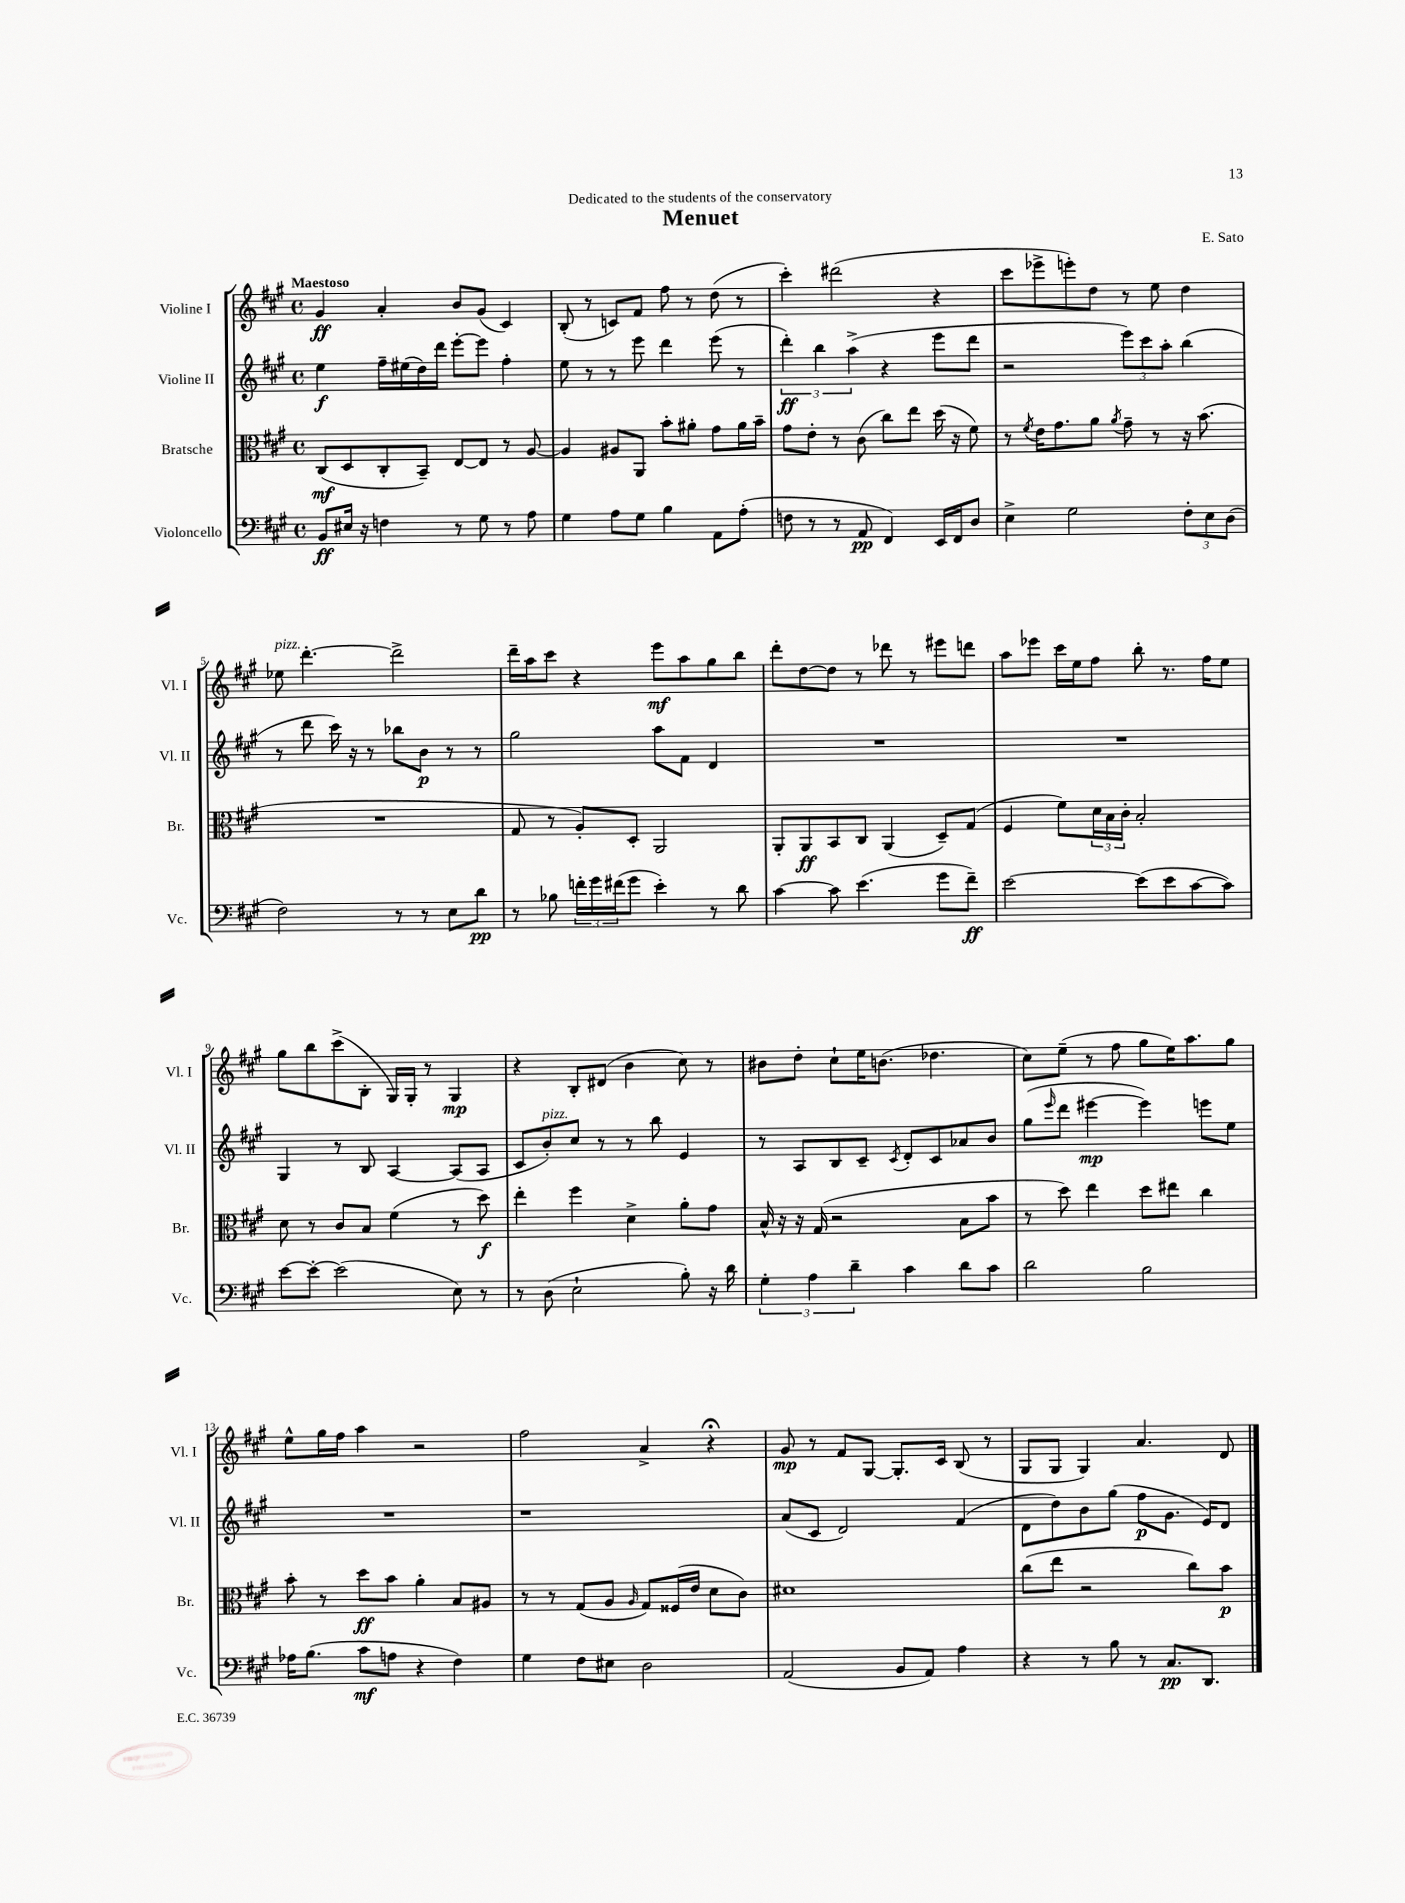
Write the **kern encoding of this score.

**kern	**dynam	**kern	**dynam	**kern	**dynam	**kern	**dynam
*part4	*part4	*part3	*part3	*part2	*part2	*part1	*part1
*staff4	*staff4	*staff3	*staff3	*staff2	*staff2	*staff1	*staff1
*I"Violoncello	*	*I"Bratsche	*	*I"Violine II	*	*I"Violine I	*
*I'Vc.	*	*I'Br.	*	*I'Vl. II	*	*I'Vl. I	*
*clefF4	*	*clefC3	*	*clefG2	*	*clefG2	*
*k[f#c#g#]	*	*k[f#c#g#]	*	*k[f#c#g#]	*	*k[f#c#g#]	*
*M4/4	*	*M4/4	*	*M4/4	*	*M4/4	*
*met(c)	*	*met(c)	*	*met(c)	*	*met(c)	*
=1	=1	=1	=1	=1	=1	=1	=1
!	!	!	!	!	!	!LO:TX:a:B:t=Maestoso	!
8BB/L	ff	(8C#/L	mf	4ee\	f	4g#/	ff
16E#X/Jk	.	8D/	.	.	.	.	.
16r	.	.	.	.	.	.	.
4Fn\	.	8C#'/	.	16ff#~\LL	.	4a'/	.
.	.	.	.	(16ee#X\	.	.	.
.	.	8BB~/J)	.	16dd\)	.	.	.
.	.	.	.	16ddd\JJ	.	.	.
8r	.	[8E/L	.	[8eee'\L	.	8b/L	.
8G#\	.	8E/J]	.	8eee\J]	.	(8g#/J	.
8r	.	8r	.	4ff#'\	.	4c#/)	.
8A\	.	[8A/	.	.	.	.	.
=2	=2	=2	=2	=2	=2	=2	=2
4G#\	.	4A/]	.	8ee\	.	(8B'/	.
.	.	.	.	8r	.	8r	.
8A\L	.	8A#X/L	.	8r	.	8cn/L)	.
8G#\J	.	8AA/J	.	8eee\	.	8f#/J	.
4B\	.	8b'\L	.	4ddd\	.	8ff#\	.
.	.	8a#X'\J	.	.	.	8r	.
8AA\L	.	8g#\L	.	(8eee\	.	(8dd\	.
(8A'\J	.	16a#\L	.	8r	.	8r	.
.	.	16b~\JJ	.	.	.	.	.
=3	=3	=3	=3	=3	=3	=3	=3
8Fn\	.	8g#\L	.	6ddd'\)	ff	4ccc#'\)	.
8r	.	8e'\J	.	.	.	.	.
.	.	.	.	6bb\	.	.	.
8r	.	8r	.	.	.	(2ddd#X\	.
.	.	.	.	(6aa^\	.	.	.
8AA/	pp	(8c#\	.	.	.	.	.
4FF#/)	.	8cc#\L)	.	4r	.	.	.
.	.	8ee\J	.	.	.	.	.
16EE/LL	.	(16dd\	.	8eee\L	.	4r	.
16FF#/J	.	16r	.	.	.	.	.
8D/J	.	8f#\)	.	8ddd\J	.	.	.
=4	=4	=4	=4	=4	=4	=4	=4
4E^\	.	8r	.	2r	.	8ccc#\L	.
.	.	8qf#/	.	.	.	.	.
.	.	16e\KL	.	.	.	8eee-X^\	.
.	.	8.g#\	.	.	.	.	.
2G#\	.	.	.	.	.	8eeen'\)	.
.	.	8a\J	.	.	.	8dd\J	.
.	.	8qa/	.	.	.	.	.
.	.	8g#~\	.	12eee\L)	.	8r	.
.	.	.	.	12ccc#\	.	.	.
.	.	8r	.	.	.	8ee\	.
.	.	.	.	12aa'\J	.	.	.
12F#'\L	.	16r	.	(4bb\	.	4dd\	.
.	.	(8.b\	.	.	.	.	.
12E\	.	.	.	.	.	.	.
(12D\J	.	.	.	.	.	.	.
!!LO:LB:g=z
=5	=5	=5	=5	=5	=5	=5	=5
!	!	!	!	!	!	!LO:TX:a:i:t=pizz.	!
2F#\)	.	1r	.	8r	.	8ee-X\	.
.	.	.	.	8ddd\	.	[4.ddd'\	.
.	.	.	.	16ccc#\)	.	.	.
.	.	.	.	16r	.	.	.
.	.	.	.	8r	.	.	.
8r	.	.	.	8bb-X\L	.	2ddd^\]	.
8r	.	.	.	8b\J	p	.	.
8E\L	.	.	.	8r	.	.	.
8d\J	pp	.	.	8r	.	.	.
=6	=6	=6	=6	=6	=6	=6	=6
8r	.	8G#/	.	2gg#\	.	16ddd~\LL	.
.	.	.	.	.	.	16aa\J	.
8B-X\	.	8r	.	.	.	8ccc#\J	.
24fn'\LL	.	8A'/L)	.	.	.	4r	.
24g#\	.	.	.	.	.	.	.
(24f#X\J	.	.	.	.	.	.	.
8g#\J	.	8D'/J	.	.	.	.	.
4e'\)	.	2AA/	.	8aa\L	.	8eee\L	mf
.	.	.	.	8f#\J	.	8aa\	.
8r	.	.	.	4d/	.	8gg#\	.
8d\	.	.	.	.	.	8bb\J	.
=7	=7	=7	=7	=7	=7	=7	=7
[4c#\	.	8AA'/L	.	1r	.	8ddd'\L	.
.	.	8AA/	ff	.	.	[8dd\	.
8c#\]	.	8BB/	.	.	.	8dd\J]	.
(4.e\	.	8C#/J	.	.	.	8r	.
.	.	(4AA/	.	.	.	8ddd-X\	.
.	.	.	.	.	.	8r	.
8g#\L	.	8D~/L)	.	.	.	8eee#X\L	.
8f#~\J)	ff	(8G#/J	.	.	.	8dddn\J	.
=8	=8	=8	=8	=8	=8	=8	=8
[2e\	.	4F#/	.	1r	.	8aa\L	.
.	.	.	.	.	.	8eee-X\J	.
.	.	8f#\L)	.	.	.	16ccc#\LL	.
.	.	.	.	.	.	16ee\J	.
.	.	24d\L	.	.	.	8ff#\J	.
.	.	24B\	.	.	.	.	.
.	.	24c#'\JJ	.	.	.	.	.
(8e\L]	.	2B'/	.	.	.	8bb'\	.
8e\	.	.	.	.	.	8.r	.
[8c#\	.	.	.	.	.	.	.
.	.	.	.	.	.	16ff#\KL	.
8c#\J])	.	.	.	.	.	8ee\J	.
!!LO:LB:g=z
=9	=9	=9	=9	=9	=9	=9	=9
[8e\L	.	8d\	.	4G#/	.	8gg#\L	.
8e'\J_	.	8r	.	.	.	8bb\	.
(2e\]	.	8c#/L	.	8r	.	(8ccc#^\	.
.	.	8B/J	.	8B/	.	8B'\J	.
.	.	(4f#\	.	[4A/	.	16G#/LL)	.
.	.	.	.	.	.	16G#'/JJ	.
.	.	.	.	.	.	8r	.
8E\)	.	8r	.	(8A/L]	.	4G#/	mp
8r	.	8dd\)	f	8A/J	.	.	.
=10	=10	=10	=10	=10	=10	=10	=10
8r	.	4ee'\	.	8c#/L	.	4r	.
!	!	!	!	!LO:TX:a:i:t=pizz.	!	!	!
(8D\	.	.	.	8b'/)	.	.	.
2E`\	.	4ff#\	.	8cc#/J	.	8B'/L	.
.	.	.	.	8r	.	(8d#X/J	.
.	.	4d^\	.	8r	.	4b\	.
.	.	.	.	8bb\	.	.	.
8B'\)	.	8a'\L	.	4e/	.	8cc#\)	.
16r	.	8g#\J	.	.	.	8r	.
16d\	.	.	.	.	.	.	.
=11	=11	=11	=11	=11	=11	=11	=11
6G#'\	.	16B^^/	.	8r	.	8b#X\L	.
.	.	16r	.	.	.	.	.
.	.	16r	.	8A/L	.	8dd'\J	.
6A\	.	.	.	.	.	.	.
.	.	(16G#/	.	.	.	.	.
.	.	2r	.	8B/	.	8cc#`\L	.
6d~\	.	.	.	.	.	.	.
.	.	.	.	8c#~/J	.	16ee\K	.
.	.	.	.	.	.	(8.bn\J	.
.	.	.	.	8qc#/	.	.	.
4c#\	.	.	.	8d'/L	.	.	.
.	.	.	.	8c#/	.	4.dd-X\	.
8d\L	.	8B\L	.	8a-X/	.	.	.
8c#\J	.	8b\J	.	8b/J	.	.	.
=12	=12	=12	=12	=12	=12	=12	=12
2d\	.	8r	.	(8gg#\L	.	8cc#\L)	.
.	.	.	.	16qqeee/	.	.	.
.	.	8dd\)	.	8ddd\J	.	(8ee~\J	.
.	.	4ee\	.	[4eee#X\	mp	8r	.
.	.	.	.	.	.	8ff#\	.
2B\	.	8dd\L	.	4eee#\])	.	8gg#\L	.
.	.	8ee#X\J	.	.	.	16ee\K)	.
.	.	.	.	.	.	8.aa\	.
.	.	4cc#\	.	8eeen\L	.	.	.
.	.	.	.	8ee\J	.	8gg#\J	.
!!LO:LB:g=z
=13	=13	=13	=13	=13	=13	=13	=13
16A-X\KL	.	8b'\	.	1r	.	8ee^^\L	.
(8.B\J	.	.	.	.	.	.	.
.	.	8r	.	.	.	16gg#\L	.
.	.	.	.	.	.	16ff#\JJ	.
8c#\L	mf	8dd\L	ff	.	.	4aa\	.
8An\J	.	8b\J	.	.	.	.	.
4r	.	4a'\	.	.	.	2r	.
4F#\)	.	8B/L	.	.	.	.	.
.	.	8A#X/J	.	.	.	.	.
=14	=14	=14	=14	=14	=14	=14	=14
4G#\	.	8r	.	1r	.	2ff#\	.
.	.	8r	.	.	.	.	.
8F#\L	.	(8G#/L	.	.	.	.	.
8E#X\J	.	8A/J	.	.	.	.	.
.	.	16qqA/	.	.	.	.	.
2D\	.	8G#/L)	.	.	.	4a^/	.
.	.	(16F##X/L	.	.	.	.	.
.	.	16e/JJ	.	.	.	.	.
.	.	8d\L	.	.	.	4r;<	.
.	.	8c#\J)	.	.	.	.	.
=15	=15	=15	=15	=15	=15	=15	=15
(2AA/	.	1d#X	.	(8a/L	.	8g#/	mp
.	.	.	.	8c#/J	.	8r	.
.	.	.	.	2d/)	.	8f#/L	.
.	.	.	.	.	.	[8G#/J	.
8BB/L	.	.	.	.	.	8.G#'/L]	.
8AA/J)	.	.	.	.	.	.	.
.	.	.	.	.	.	16c#/Jk	.
4A\	.	.	.	(4f#/	.	(8B/	.
.	.	.	.	.	.	8r	.
=16	=16	=16	=16	=16	=16	=16	=16
4r	.	(8cc#\L	.	8d\L	.	8G#/L	.
.	.	8ee\J	.	8dd\)	.	8G#/J	.
8r	.	2r	.	8b\	.	4G#/)	.
8B\	.	.	.	(8gg#\J	.	.	.
8r	.	.	.	8ff#\L	p	4.a/	.
8.C#/L	pp	.	.	8.g#\J	.	.	.
.	.	8cc#\L)	.	.	.	.	.
8.DD/J	.	.	.	16e/KL)	.	.	.
.	.	8b\J	p	8d/J	.	8d/	.
==	==	==	==	==	==	==	==
*-	*-	*-	*-	*-	*-	*-	*-
